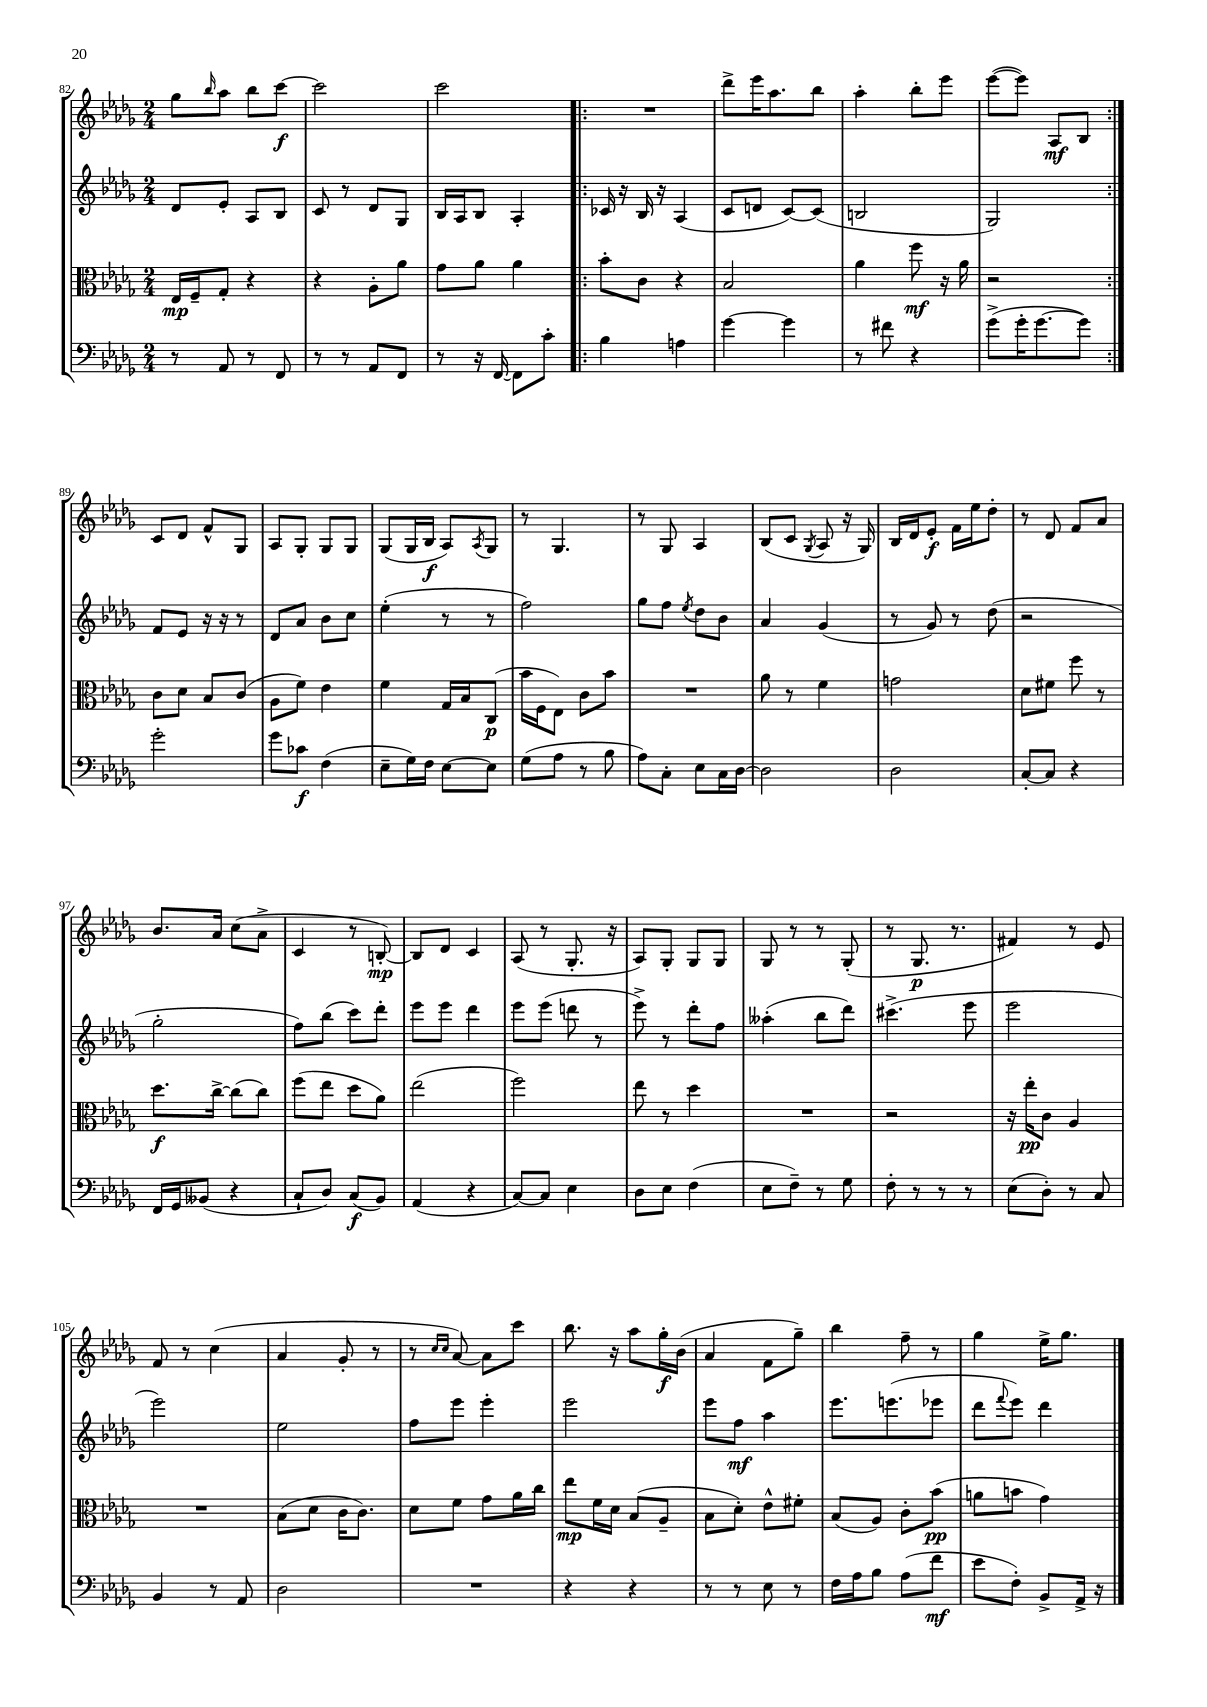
<<
\new StaffGroup <<
\new Staff = "s0" {
    \clef treble \key des \major \numericTimeSignature \time 2/4
    ges''8 \grace { bes''16 } aes''8 bes''8 c'''8~\f |
    c'''2 |
    c'''2 |
    \repeat volta 2 { R2 |
    des'''8-> ees'''16 aes''8. bes''8 |
    aes''4-. bes''8-. ees'''8 |
    ees'''8~( ees'''8) aes8\mf bes8 | }
    c'8 des'8 f'8-^ ges8 |
    aes8 ges8-. ges8 ges8 |
    ges8( ges16 bes16\f aes8) \acciaccatura { aes8 } ges8 |
    r8 ges4. |
    r8 ges8 aes4 |
    bes8( c'8 \acciaccatura { ges8 } aes8 r16 ges16) |
    bes16 des'16 ees'8-.\f f'16 ees''16 des''8-. |
    r8 des'8 f'8 aes'8 |
    bes'8. aes'16 c''8( aes'8-> |
    c'4 r8 b8~-.\mp) |
    b8 des'8 c'4 |
    aes8( r8 ges8.-. r16 |
    aes8) ges8-. ges8 ges8 |
    ges8 r8 r8 ges8-.( |
    r8 ges8.\p r8. |
    fis'4) r8 ees'8 |
    f'8 r8 c''4( |
    aes'4 ges'8-. r8 |
    r8 \grace { c''16 c''16 } aes'8~) aes'8 c'''8 |
    bes''8. r16 aes''8 ges''16-.\f bes'16( |
    aes'4 f'8 ges''8--) |
    bes''4 f''8-- r8 |
    ges''4 ees''16-> ges''8. \bar "|." |
}
\new Staff = "s1" {
    \clef treble \key des \major \numericTimeSignature \time 2/4
    des'8 ees'8-. aes8 bes8 |
    c'8 r8 des'8 ges8 |
    bes16 aes16 bes8 aes4-. |
    \repeat volta 2 { ces'16 r16 bes16 r16 aes4( |
    c'8 d'8 c'8~) c'8( |
    b2 |
    ges2) | }
    f'8 ees'8 r16 r16 r8 |
    des'8 aes'8 bes'8 c''8 |
    ees''4-.( r8 r8 |
    f''2) |
    ges''8 f''8 \acciaccatura { ees''8 } des''8 bes'8 |
    aes'4 ges'4( |
    r8 ges'8) r8 des''8( |
    r2 |
    ges''2-. |
    f''8) bes''8( c'''8) des'''8-. |
    ees'''8 ees'''8 des'''4 |
    ees'''8 ees'''8( d'''8 r8 |
    ees'''8->) r8 des'''8-. f''8 |
    aeses''4-.( bes''8 des'''8) |
    cis'''4.->( ees'''8 |
    ees'''2 |
    ees'''2) |
    ees''2 |
    f''8 ees'''8 ees'''4-. |
    ees'''2 |
    ees'''8 f''8\mf aes''4 |
    ees'''8. e'''8.( ees'''8 |
    des'''8 \appoggiatura { f'''8 } ees'''8) des'''4 \bar "|." |
}
\new Staff = "s2" {
    \clef alto \key des \major \numericTimeSignature \time 2/4
    ees16\mp f16-- ges8-. r4 |
    r4 aes8-. aes'8 |
    ges'8 aes'8 aes'4 |
    \repeat volta 2 { bes'8-. c'8 r4 |
    bes2 |
    aes'4 f''8\mf r16 aes'16 |
    r2 | }
    c'8 des'8 bes8 c'8( |
    aes8 f'8) ees'4 |
    f'4 ges16 bes16 c8\p( |
    bes'16 f16 ees8) c'8 bes'8 |
    R2 |
    aes'8 r8 f'4 |
    g'2 |
    des'8 fis'8 f''8 r8 |
    des''8.\f c''16~-> c''8( c''8) |
    f''8( ees''8 des''8 aes'8) |
    ees''2( |
    f''2) |
    ees''8 r8 des''4 |
    R2 |
    r2 |
    r16 ees''16-.\pp c'8 aes4 |
    R2 |
    bes8( des'8 c'16 c'8.) |
    des'8 f'8 ges'8 aes'16 c''16 |
    ees''8\mp f'16 des'16 bes8( aes8-- |
    bes8 des'8-.) ees'8-^ fis'8-. |
    bes8( aes8) c'8-. bes'8\pp( |
    a'8 b'8 ges'4) \bar "|." |
}
\new Staff = "s3" {
    \clef bass \key des \major \numericTimeSignature \time 2/4
    r8 aes,8 r8 f,8 |
    r8 r8 aes,8 f,8 |
    r8 r16 f,16~ f,8 c'8-. |
    \repeat volta 2 { bes4 a4 |
    ges'4~ ges'4 |
    r8 fis'8 r4 |
    ges'8->( ges'16-. ges'8.~ ges'8) | }
    ges'2-. |
    ges'8 ces'8\f f4( |
    ees8-- ges16) f16 ees8~ ees8 |
    ges8( aes8 r8 bes8 |
    aes8) c8-. ees8 c16 des16~ |
    des2 |
    des2 |
    c8~-. c8 r4 |
    f,16 ges,16 beses,8( r4 |
    c8-! des8) c8\f( bes,8) |
    aes,4( r4 |
    c8~) c8 ees4 |
    des8 ees8 f4( |
    ees8 f8--) r8 ges8 |
    f8-. r8 r8 r8 |
    ees8( des8-.) r8 c8 |
    bes,4 r8 aes,8 |
    des2 |
    R2 |
    r4 r4 |
    r8 r8 ees8 r8 |
    f16 aes16 bes8 aes8( f'8\mf |
    ees'8 f8-.) bes,8-> aes,16-> r16 \bar "|." |
}
>>
>>
\layout { \context { \Score currentBarNumber = #82 } }
